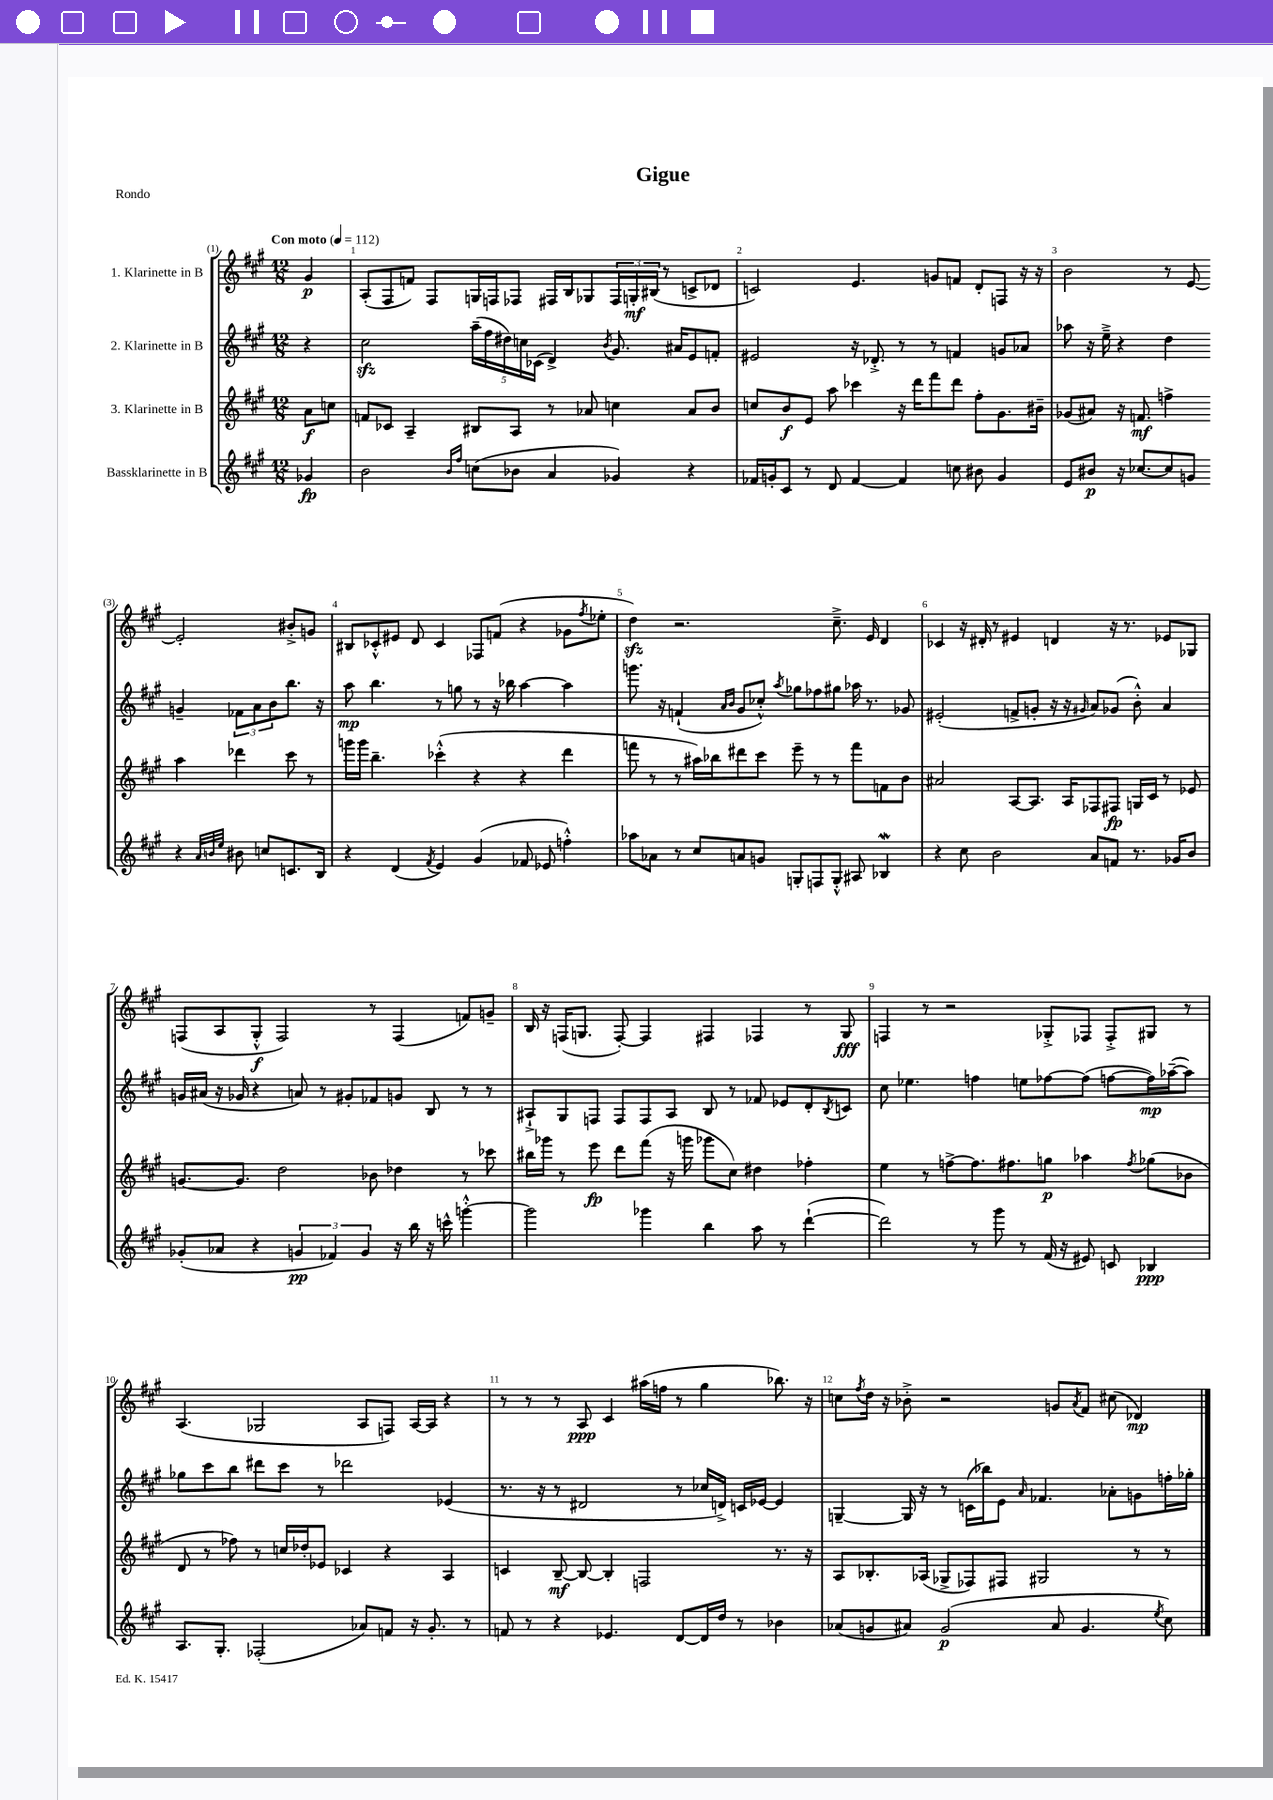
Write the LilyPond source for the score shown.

\header { title = "Gigue" piece = "Rondo" }
<<
\new StaffGroup <<
\new Staff = "s0" \with { instrumentName = "1. Klarinette in B" } {
    \clef treble \key a \major \numericTimeSignature \time 12/8 \partial 4 \tempo "Con moto" 4 = 112
    gis'4\p |
    a8-.( fis8 f'8) fis8 g16 f16 fes8 fis16 b16 ges8 \tuplet 3/2 { fis16 g16-.\mf bis16( } r8 c'8-> des'8 |
    c'2) e'4. g'8 f'8 d'8-. f8 r16 r16 |
    b'2 r8 e'8~ e'2-. bis'8-.-> g'8 |
    bis8 ces'8-.-^ eis'8 d'8 ces'4 fes8 f'8( r4 ges'8 \acciaccatura { fis''8 } ees''8-. |
    d''4\sfz) r2. cis''8.---> e'16 d'4 |
    ces'4 r16 dis'16-. r8 eis'4 d'4 r16 r8. ees'8 ges8 |
    f8( a8 gis8-.-^\f f2) r8 f4( f'8) g'8-- |
    b16 r16 f16( g8. f8~-.) f4 fis4 fes4 r8 g8\fff |
    f4 r8 r2 ges8-.-> fes8 fes8-.-> gis8 r8 |
    a4.( ges2 a8 f8) a16~ a16 r4 |
    r8 r8 r8 a8\ppp cis'4 ais''16( f''16 r8 gis''4 bes''8.) r16 |
    c''8 \acciaccatura { fis''8 } d''16 r16 bes'8-.-> r2 g'8 \acciaccatura { a'8 } fis'8 cis''8( des'4\mp) \bar "|." |
}
\new Staff = "s1" \with { instrumentName = "2. Klarinette in B" } {
    \clef treble \key a \major \numericTimeSignature \time 12/8 \partial 4
    r4 |
    cis''2\sfz \tuplet 5/4 { a''16--( fis''16 dis''16) c''16 ces'16( } d'4->) \acciaccatura { b'8 } gis'8. ais'16 e'8 f'8-. |
    eis'2 r16 des'8.-.-> r8 r8 f'4 g'8 aes'8 |
    aes''8 r16 e''16---> r4 d''4 g'4-- \tuplet 3/2 { fes'8 a'8 b'8 } b''8. r16 |
    a''8\mp b''4. r8 g''8 r8 r16 bes''16 a''4~ a''4 |
    g'''8. r16 f'4-!( \grace { a'16 b'16 } gis'8 ces''8-.-^) \acciaccatura { a''8 } ges''8 fes''8 gis''8 aes''16 r8. ges'8 |
    eis'2-.( f'8-> g'8-. r16 r16 \grace { gis'16 } a'8) ges'8( b'8-.-^) a'4 |
    g'16 ais'16( r16 ges'16 r4 a'8) r8 gis'8-. fes'8 g'8 b8 r8 r8 |
    ais8-!-> gis8 f8 f8 f8 ais8 b8 r8 fes'8 ees'8 d'8-. \acciaccatura { b8 } c'8 |
    cis''8 ees''4. f''4 e''8 fes''8~ fes''8( f''8~ f''16\mp) aes''16~--( aes''8) |
    ges''8 cis'''8 b''8 dis'''8 cis'''8 r8 des'''2 ees'4( |
    r8. r16 r8 dis'2 r8 ces''16 d'16->) c'16 ees'16~ ees'4 |
    g4~-- g16 r16 r8 c'16( bes''16) e'8 \grace { a'16 } fes'4. aes'8-. g'8 f''16-. ges''16-. \bar "|." |
}
\new Staff = "s2" \with { instrumentName = "3. Klarinette in B" } {
    \clef treble \key a \major \numericTimeSignature \time 12/8 \partial 4
    a'8\f c''8 |
    f'8 ces'8 a4-- bis8 a8 r8 aes'8 c''4 aes'8 b'8 |
    c''8 b'8\f e'8 a''8 ces'''4 r16 d'''16 fis'''8 d'''8 fis''8-. gis'8. bis'16-- |
    ges'8( ais'8) r16 f'8.\mf f''4-> a''4 des'''4 cis'''8 r8 |
    g'''16 g'''16 b''4.-- ces'''4-.-^( r4 r4 d'''4 |
    f'''8 r8 r8 ais''16) bes''16 dis'''8 cis'''8 e'''8-- r8 r8 f'''8 f'8 b'8 |
    ais'2 a8~ a8. a16 fes8 fis8\fp g16 cis'16 r8 ees'8 |
    g'8.~ g'8. d''2 bes'8 des''4 r8 ces'''8 |
    bis''16 ges'''16 r8 e'''8\fp d'''8 fis'''8( r16 g'''16 ges'''8 cis''8) dis''4 fes''4-. |
    e''4 r8 f''8~-> f''8. fis''8. g''8\p aes''4 \acciaccatura { fis''8 } ges''8( bes'8 |
    d'8 r8 fes''8) r8 c''16 des''16-. ees'8 ces'4 r4 a4 |
    c'4 b8~--\mf b8~ b4-. f2 r8. r16 |
    a8 bes8.-. aes16( ges8-> fes8) fis8 gis2 r8 r8 \bar "|." |
}
\new Staff = "s3" \with { instrumentName = "Bassklarinette in B" } {
    \clef treble \key a \major \numericTimeSignature \time 12/8 \partial 4
    ges'4\fp |
    b'2 \grace { b'16 fis''16 } c''8( bes'8 a'4 ges'4) r4 |
    fes'16 g'16-. cis'8 r8 d'8 fes'4~ fes'4 c''8 bis'8 g'4 |
    e'8 bis'8\p r16 ces''8.~ ces''8 g'8 r4 \grace { a'32 b'32 e''32 } bis'8 c''8 c'8. b16 |
    r4 d'4( \acciaccatura { fis'8 } e'4) gis'4( fes'8 ees'8 f''4-.-^) |
    aes''8 aes'8 r8 cis''8 a'8 g'8 g8-. f8 g8-.-^ ais8 bes4\mordent |
    r4 cis''8 b'2 a'8 f'8 r8. ges'16 b'8 |
    ges'8-.( aes'8 r4 \tuplet 3/2 { g'4\pp fes'4) g'4 } r16 b''16 r16 c'''16-^ g'''4~-.-^ |
    g'''2 ges'''4 b''4 a''8 r8 d'''4~-!( |
    d'''2) r8 gis'''8 r8 fis'16( r16 eis'8) c'8 bes4\ppp |
    a8. gis8.-. fes2-.( aes'8) f'8 r16 gis'8.-. r8 |
    f'8 r8 r4 ees'4. d'8~ d'16 d''16 r8 bes'4 |
    aes'8( g'8 ais'8) g'2\p( ais'8 g'4. \acciaccatura { e''8 } cis''8) \bar "|." |
}
>>
>>
